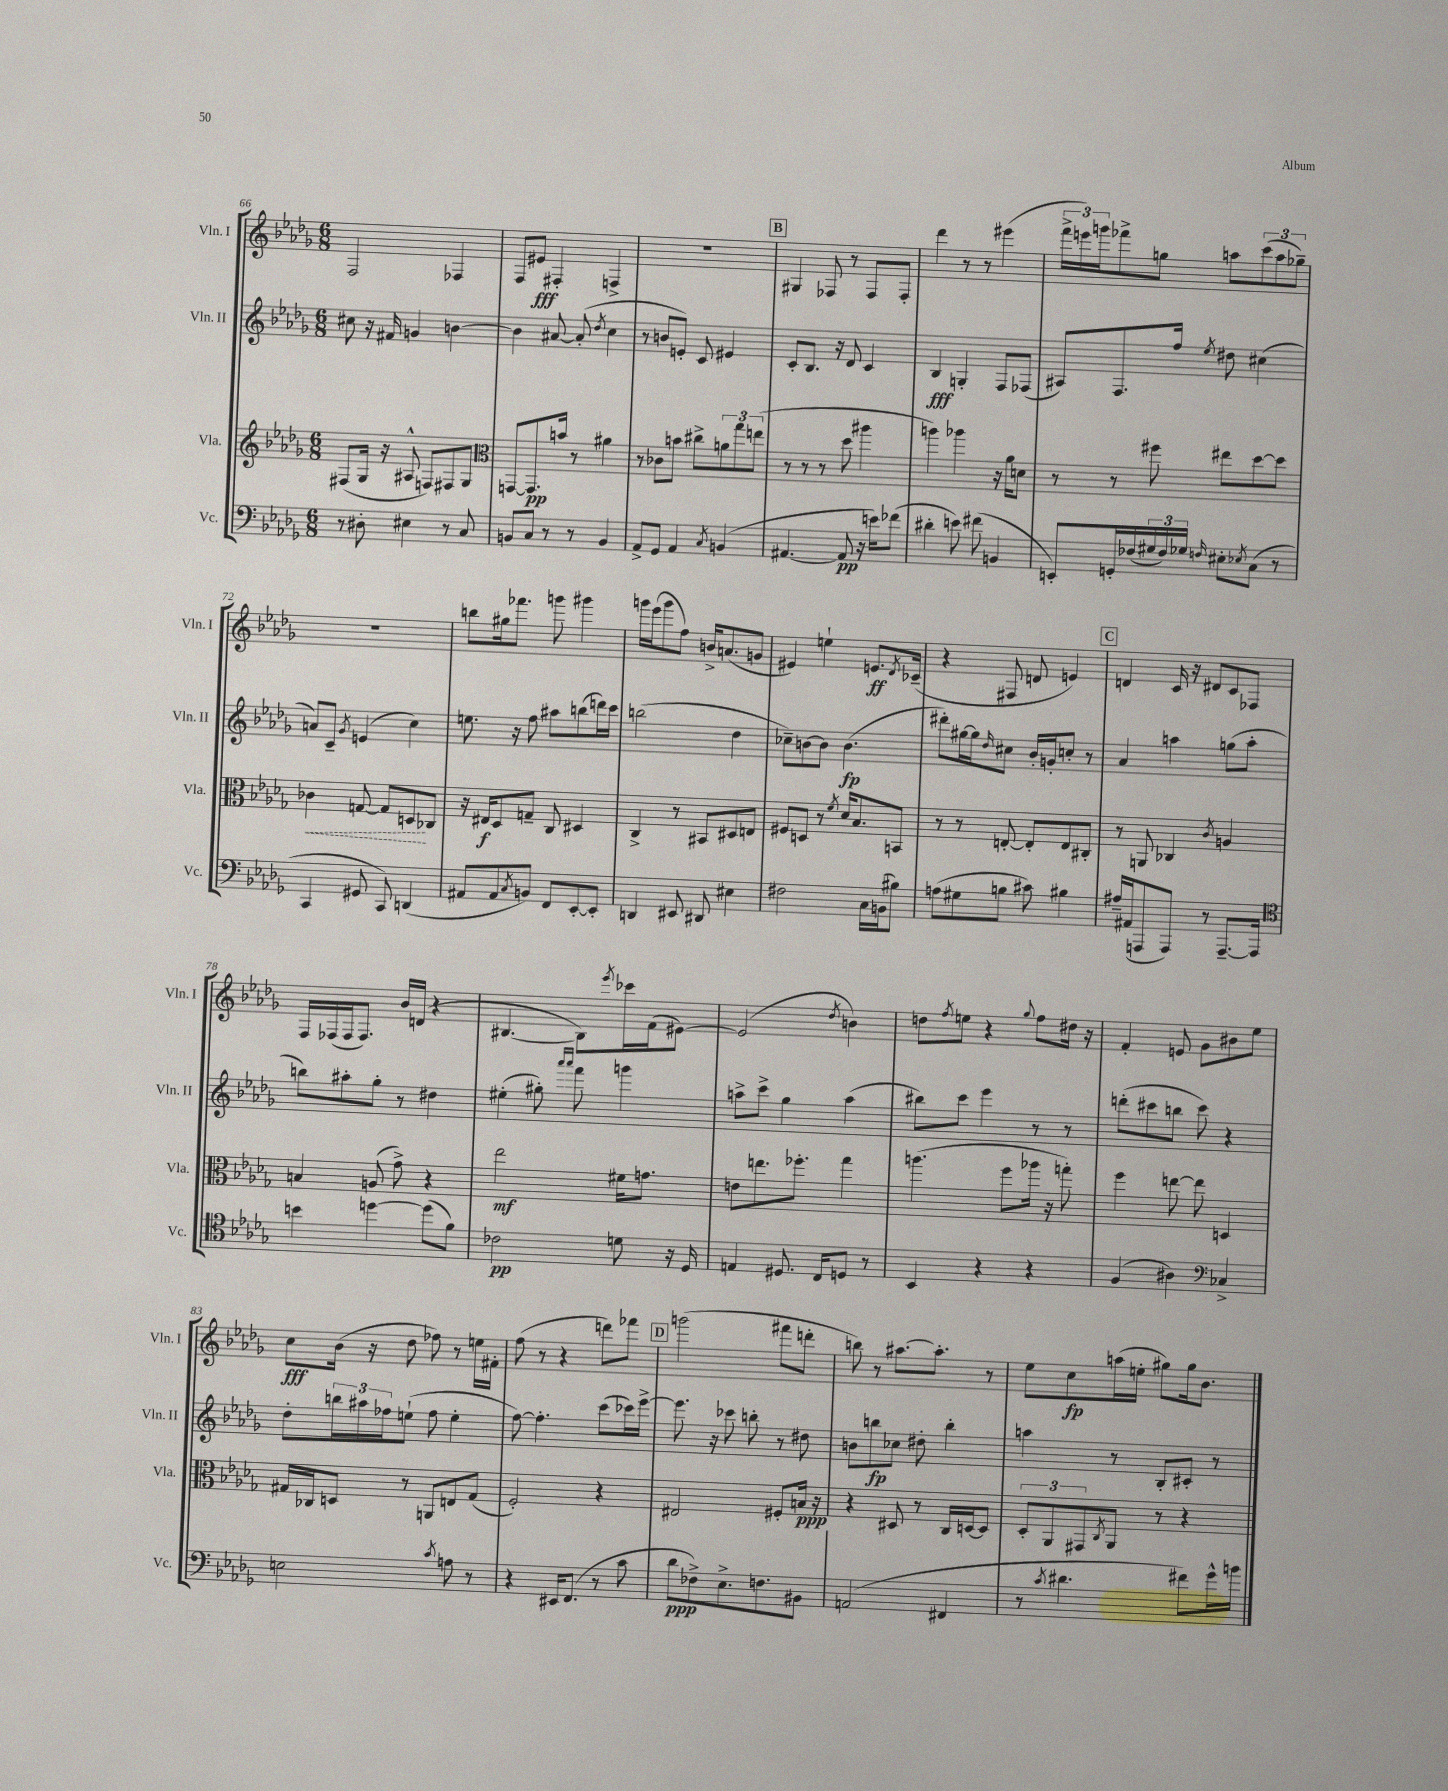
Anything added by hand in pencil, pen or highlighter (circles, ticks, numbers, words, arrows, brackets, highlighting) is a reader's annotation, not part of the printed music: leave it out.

**kern	**dynam	**kern	**dynam	**kern	**dynam	**kern	**dynam
*part4	*part4	*part3	*part3	*part2	*part2	*part1	*part1
*staff4	*staff4	*staff3	*staff3	*staff2	*staff2	*staff1	*staff1
*I"Vc.	*	*I"Vla.	*	*I"Vln. II	*	*I"Vln. I	*
*I'Vc.	*	*I'Vla.	*	*I'Vln. II	*	*I'Vln. I	*
*clefF4	*	*clefG2	*	*clefG2	*	*clefG2	*
*k[b-e-a-d-g-]	*	*k[b-e-a-d-g-]	*	*k[b-e-a-d-g-]	*	*k[b-e-a-d-g-]	*
*M6/8	*	*M6/8	*	*M6/8	*	*M6/8	*
=66	=66	=66	=66	=66	=66	=66	=66
8r	.	(8F#X/L	.	8cc#X\	.	2F/	.
8D#X'\	.	16G-/Jk	.	16r	.	.	.
.	.	16r	.	16f#X/	.	.	.
4E#X\	.	8A#X^^/	.	4gn/	.	.	.
.	.	8Fn/L)	.	.	.	.	.
8r	.	8F#X/	.	[4bn\	.	4F-X/	.
8C/	.	8G-/J	.	.	.	.	.
=67	=67	=67	=67	=67	=67	=67	=67
*	*	*clefC3	*	*	*	*	*
8BBn/L	.	[8GGn/L	.	4b\]	.	8F/L	.
8C/J	.	8.GG/]	pp	.	.	8e#X/J	fff
8r	.	.	.	[8a#X/	.	4F#X'/	.
.	.	16bn/Jk	.	.	.	.	.
8r	.	8r	.	(8a#'/]	.	.	.
.	.	.	.	8qdd-/	.	.	.
4BB/	.	4a#X\	.	4cc\	.	4Fn^/	.
=68	=68	=68	=68	=68	=68	=68	=68
8AA-^/L	.	8r	.	8r	.	2.r	.
8GG-/J	.	8c-X\L	.	8bn/L	.	.	.
4AA-/	.	8bn\J	.	8en'/J)	.	.	.
.	.	8cc#X^\L	.	8c/	.	.	.
8qC/	.	.	.	.	.	.	.
(4BBn/	.	12an\	.	4e#X/	.	.	.
.	.	12gg-\	.	.	.	.	.
.	.	(12een\J	.	.	.	.	.
!!LO:REH:place=s1:t=B
=69	=69	=69	=69	=69	=69	=69	=69
[4.AA#X/	.	8r	.	8c'/L	.	4G#X/	.
.	.	8r	.	8.B-/J	.	.	.
.	.	8r	.	.	.	8F-X/	.
.	.	.	.	16r	.	.	.
8AA#/]	pp	8dd-\	.	8d-/	.	8r	.
16r	.	4aa#X\	.	4c/	.	8F-/L	.
16en\KL)	.	.	.	.	.	.	.
(8f-X\J	.	.	.	.	.	8F-'/J	.
=70	=70	=70	=70	=70	=70	=70	=70
4d#X'\	.	4aan\)	.	4B-/	fff	4ddd-\	.
8en\)	.	4aa-X\	.	4Gn'/	.	8r	.
(8f#X\	.	.	.	.	.	8r	.
4BBn/	.	16r	.	8F/L	.	(4eee#X\	.
.	.	16a-\KL	.	.	.	.	.
.	.	8dn\J	.	(8F-X/J	.	.	.
=71	=71	=71	=71	=71	=71	=71	=71
8EEn'/L)	.	8r	.	8A#X/L)	.	24fff^\LL	.
.	.	.	.	.	.	24eeen\)	.
.	.	.	.	.	.	24gggn\J	.
16GGn'/L	.	8r	.	8.F/	.	8fff-X^\	.
(16F-X/	.	.	.	.	.	.	.
24G#X/	.	8ff#X\	.	.	.	8ggn\J	.
24F-/)	.	.	.	.	.	.	.
.	.	.	.	16ff/Jk	.	.	.
24G-X/JJ	.	.	.	.	.	.	.
16qqFn/	.	.	.	8qee-/	.	.	.
8E#X'\L	.	8ee#X\L	.	8dd#X\	.	8aan\L	.
8qE-X/	.	.	.	.	.	.	.
(8C\J	.	[8dd-\	.	(4cc#X\	.	(12ccc\	.
.	.	.	.	.	.	12aa\	.
8r	.	8dd-\J]	.	.	.	.	.
.	.	.	.	.	.	12gg-X~\J)	.
!!LO:LB:g=z
=72	=72	=72	=72	=72	=72	=72	=72
!	!	!	!LO:HP:b	!	!	!	!
4CC/	.	4c-X\	<	8an/L)	.	2.r	.
.	.	.	.	8c~/J	.	.	.
.	.	.	.	8qg-/	.	.	.
8GG#X/	.	[8Gn/	.	(4en/	.	.	.
8CC/)	.	8G/L]	.	.	.	.	.
(4DDn/	.	8Dn/	.	4cc\)	.	.	.
.	.	8C-X/J	[	.	.	.	.
=73	=73	=73	=73	=73	=73	=73	=73
8AA#X/L	.	16r	.	8.een\	.	8bbn\L	.
.	.	16E#X/KL	f	.	.	.	.
8AA#/	.	8D-/	.	.	.	16gg#X\k	.
.	.	.	.	16r	.	8.fff-X\J	.
8qC/	.	.	.	.	.	.	.
8BBn/J)	.	8Gn~/J	.	8ff\	.	.	.
8FF/L	.	8C/	.	8aa#X\L	.	8gggn\	.
[8EE-'/	.	4D#X/	.	(8bbn\	.	4ggg#X\	.
8EE-'/J]	.	.	.	16dddn\L)	.	.	.
.	.	.	.	16ccc\JJ	.	.	.
=74	=74	=74	=74	=74	=74	=74	=74
4DDn/	.	4C^/	.	(2bbn\	.	16gggn\LL	.
.	.	.	.	.	.	(16eee-\J	.
.	.	.	.	.	.	8ggg\	.
8EE#X/	.	8r	.	.	.	8ff\J)	.
8DD#X/	.	8BB#X/L	.	.	.	16bn^/KL	.
.	.	.	.	.	.	(8.an/	.
4E#X\	.	8D#X/	.	4dd-\	.	.	.
.	.	8En/J	.	.	.	8gn/J	.
=75	=75	=75	=75	=75	=75	=75	=75
2F#X\	.	8F#X/L	.	8cc-X~\L)	.	4e#X/)	.
.	.	8Dn/J	.	[8bn\	.	.	.
.	.	8r	.	8b\J]	.	4een`\	.
.	.	8qf/	.	.	.	.	.
.	.	16d-/KL	.	(4.b\	fp	.	.
.	.	8.B-/	.	.	.	.	.
16C\LL	.	.	.	.	.	8.en/L	ff
(16BBn\J	.	.	.	.	.	.	.
8B#X\J)	.	8BBn/J	.	.	.	.	.
.	.	.	.	.	.	8qd-/	.
.	.	.	.	.	.	(16c-X~/Jk	.
=76	=76	=76	=76	=76	=76	=76	=76
(8An\L	.	8r	.	8ddd#X'\L)	.	4r	.
8G#X\	.	8r	.	[16gg#X\L	.	.	.
.	.	.	.	16gg#\J]	.	.	.
.	.	.	.	16qqdd-/	.	.	.
8Bn\J	.	[8En'/	.	8cc#X\J	.	8F#X/	.
8c#X\)	.	8E'/L]	.	16b-'/LL	.	8dn/	.
.	.	.	.	16gn'/J	.	.	.
4B#X\	.	8E/	.	8ccn'/J	.	4en/)	.
.	.	8C#X'/J	.	8r	.	.	.
!!LO:REH:place=s1:t=C
=77	=77	=77	=77	=77	=77	=77	=77
16A#X~/LL	.	8r	.	4a-/	.	4dn/	.
(16AA#X/J	.	.	.	.	.	.	.
8AAAn/	.	8AAn/	.	.	.	.	.
8AAA/J)	.	4C-X/	.	4aan\	.	16c/	.
.	.	.	.	.	.	16r	.
8r	.	.	.	.	.	8d#X/L	.
.	.	8qc/	.	.	.	.	.
[8.AAA~/L	.	4An/	.	(8ggn\L	.	8c/	.
.	.	.	.	8aa'\J	.	8F-X/J	.
16AAA/Jk]	.	.	.	.	.	.	.
!!LO:LB:g=z
=78	=78	=78	=78	=78	=78	=78	=78
*clefC4	*	*	*	*	*	*	*
4bn\	.	4Bn/	.	8bbn\L)	.	16F/LL	.
.	.	.	.	.	.	(16F-X/	.
.	.	.	.	8aa#X'\	.	16F-/J	.
.	.	.	.	.	.	8.F-/J)	.
[4ddn\	.	(8An/	.	8gg-'\J	.	.	.
.	.	8g-^\)	.	8r	.	16b-/LL	.
.	.	.	.	.	.	(16dn/JJ	.
(8dd\L]	.	4r	.	4dd#X\	.	4r	.
8f\J)	.	.	.	.	.	.	.
=79	=79	=79	=79	=79	=79	=79	=79
2c-X\	pp	2ee-\	mf	(4ee#X'\	.	[4.B#X/	.
.	.	.	.	8gg#X'\)	.	.	.
.	.	.	.	16qqaaa-/LL	.	.	.
.	.	.	.	16qqaaa-/JJ	.	.	.
.	.	.	.	8fff\	.	8B#\L])	.
.	.	.	.	.	.	8qeee-/	.
8dn\	.	16f#X\KL	.	4gggn\	.	16ccc-X\L	.
.	.	8.gn\J	.	.	.	(16f\J	.
16r	.	.	.	.	.	[8e#X\J)	.
16D-/	.	.	.	.	.	.	.
=80	=80	=80	=80	=80	=80	=80	=80
4En/	.	8en\L	.	8aan^\L	.	(2e#/]	.
.	.	8.een\	.	8ccc^\J	.	.	.
8.D#X/	.	.	.	4gg-\	.	.	.
.	.	8.ff-X'\J	.	.	.	.	.
16C/KL	.	.	.	.	.	.	.
.	.	.	.	.	.	8qdd-/	.
8Dn/J	.	4gg-\	.	(4aa\	.	4bn\)	.
8r	.	.	.	.	.	.	.
=81	=81	=81	=81	=81	=81	=81	=81
4BB-/	.	(4.aan\	.	8bb#X\L)	.	8ddn\L	.
.	.	.	.	.	.	8qff/	.
.	.	.	.	8ccc\J	.	8een\J	.
4r	.	.	.	4eee-\	.	4r	.
.	.	8ff\L	.	.	.	.	.
.	.	.	.	.	.	8qqgg-/	.
4r	.	16aa-X\Jk	.	8r	.	8ff\L	.
.	.	16r	.	.	.	.	.
.	.	8ggn'\)	.	8r	.	16dd#X\Jk	.
.	.	.	.	.	.	16r	.
=82	=82	=82	=82	=82	=82	=82	=82
(4F/	.	4ff\	.	(8dddn'\L	.	4f'/	.
.	.	.	.	8ccc#X\	.	.	.
4A#X\)	.	[8een\	.	8bbn\J	.	8en/	.
.	.	8ee\]	.	8ccc#\)	.	8g-\L	.
*clefF4	*	*	*	*	*	*	*
4C-X^/	.	4Dn/	.	4r	.	8b#X\	.
.	.	.	.	.	.	8ee-\J	.
!!LO:LB:g=z
=83	=83	=83	=83	=83	=83	=83	=83
2En\	.	16G#X/LL	.	8dd-'\L	.	8cc\L	fff
.	.	16C-X/J	.	.	.	.	.
.	.	8Dn/J	.	24bbn\L	.	(16b-\Jk	.
.	.	.	.	24aa#X\	.	.	.
.	.	.	.	.	.	16r	.
.	.	.	.	24ff-X\J	.	.	.
.	.	8r	.	(8een`\J	.	8dd-\	.
.	.	8AAn/L	.	8ff-\	.	8ff-X\)	.
8qc/	.	.	.	.	.	.	.
8An\	.	8En/	.	4ee'\	.	8r	.
8r	.	(8G#/J	.	.	.	16een\LL	.
.	.	.	.	.	.	16f#X'\JJ	.
=84	=84	=84	=84	=84	=84	=84	=84
4r	.	2F'/)	.	[8ff\)	.	(8ff\	.
.	.	.	.	4.ff'\]	.	8r	.
16EE#X/KL	.	.	.	.	.	4r	.
(8.FF/J	.	.	.	.	.	.	.
8r	.	4r	.	(8ccc\L	.	8dddn\L)	.
8c\	.	.	.	16ccc-X\L)	.	8fff-X\J	.
.	.	.	.	[16eee-^\JJ	.	.	.
!!LO:REH:place=s1:t=D
=85	=85	=85	=85	=85	=85	=85	=85
8d-\L	ppp	2E#X/	.	8.eee-\]	.	(2gggn\	.
8F-X^\)	.	.	.	.	.	.	.
.	.	.	.	16r	.	.	.
8.E-^\	.	.	.	8ccc-X\	.	.	.
.	.	.	.	8bbn'\	.	.	.
8.Fn\	.	.	.	.	.	.	.
.	.	8F#X'/L	.	8r	.	8fff#X\L	.
8BB#X\J	.	16Bn/Jk	ppp	8dd#X\	.	8dddn'\J	.
.	.	16r	.	.	.	.	.
=86	=86	=86	=86	=86	=86	=86	=86
(2AAn/	.	4r	.	8bn\L	.	8bbn\)	.
.	.	.	.	8bbn\	fp	8r	.
.	.	8D#X/	.	8cc-X\J	.	[8.aa#X\L	.
.	.	8r	.	8dd#X'\	.	.	.
.	.	.	.	.	.	8.aa#'\J]	.
4FF#X/	.	16C/LL	.	4bb'\	.	.	.
.	.	[16Dn/J	.	.	.	.	.
.	.	8D/J]	.	.	.	8r	.
=87	=87	=87	=87	=87	=87	=87	=87
8r	.	12D-'/L	.	4aan\	.	8ee-\L	.
.	.	12AA-/	.	.	.	.	.
8qc/	.	.	.	.	.	.	.
4.d#X\	.	.	.	.	.	8cc\	fp
.	.	12GG#X/	.	.	.	.	.
.	.	8qC/	.	.	.	.	.
.	.	8AA-/J	.	8r	.	(16aan\L	.
.	.	.	.	.	.	16een'\JJ	.
.	.	8r	.	8B-'/L	.	8gg#X\L)	.
8f#X\L)	.	4r	.	8c#X'/J	.	16gg#\k	.
.	.	.	.	.	.	8.b-\J	.
16g-^^\L	.	.	.	8r	.	.	.
16bn\JJ	.	.	.	.	.	.	.
==	==	==	==	==	==	==	==
*-	*-	*-	*-	*-	*-	*-	*-
